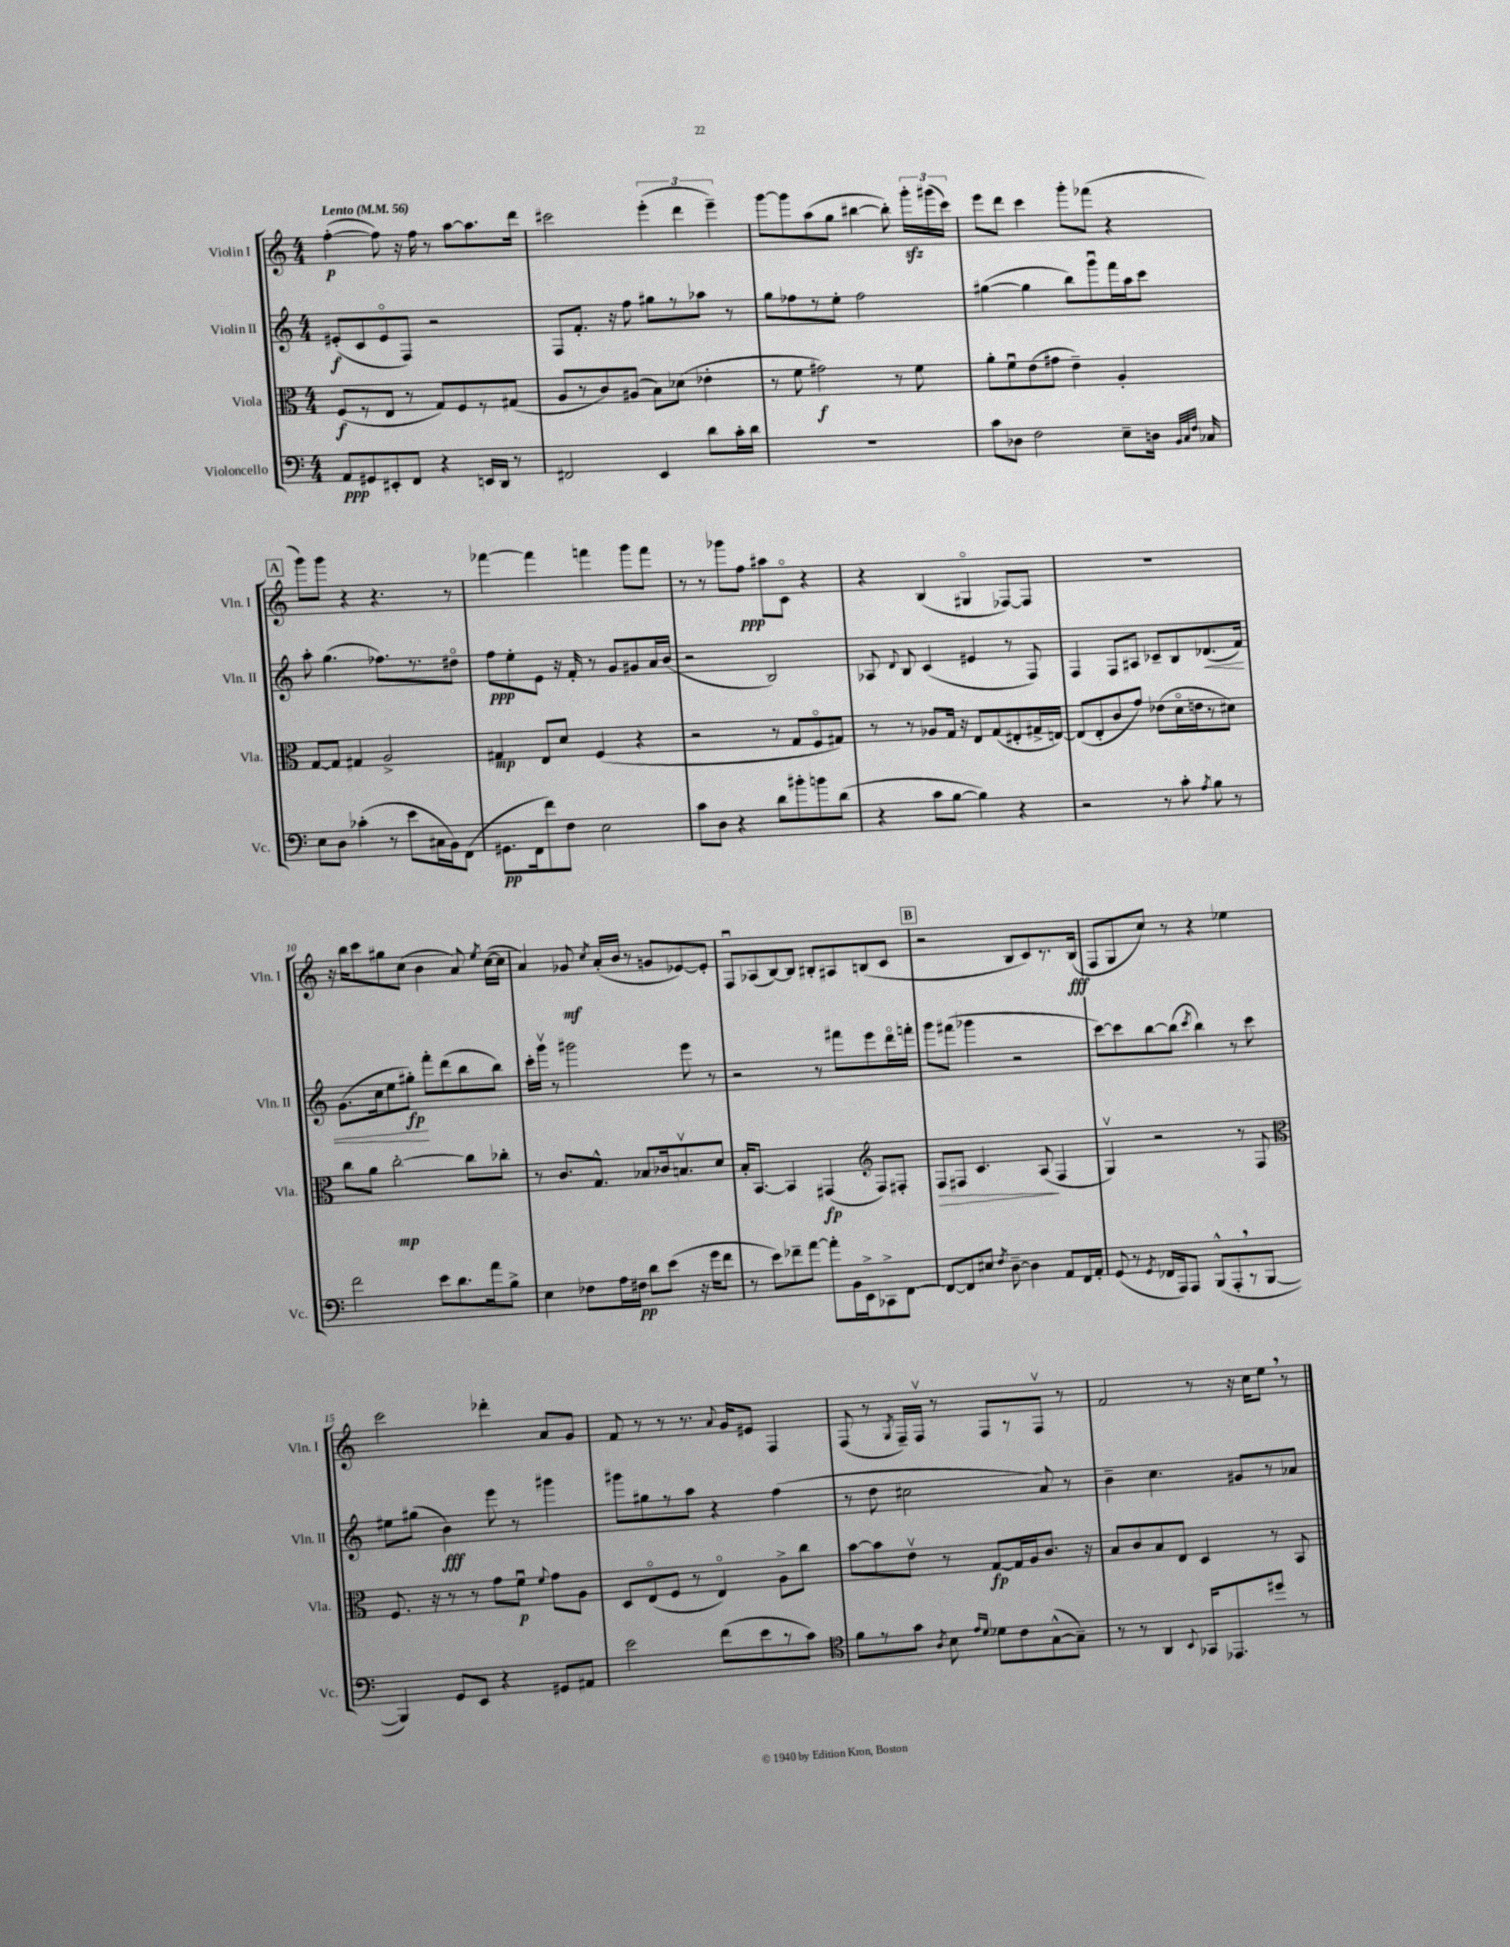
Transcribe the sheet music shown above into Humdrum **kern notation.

**kern	**dynam	**kern	**dynam	**kern	**dynam	**kern	**dynam
*part4	*part4	*part3	*part3	*part2	*part2	*part1	*part1
*staff4	*staff4	*staff3	*staff3	*staff2	*staff2	*staff1	*staff1
*I"Violoncello	*	*I"Viola	*	*I"Violin II	*	*I"Violin I	*
*I'Vc.	*	*I'Vla.	*	*I'Vln. II	*	*I'Vln. I	*
*clefF4	*	*clefC3	*	*clefG2	*	*clefG2	*
*k[]	*	*k[]	*	*k[]	*	*k[]	*
*M4/4	*	*M4/4	*	*M4/4	*	*M4/4	*
*MM56	*	*MM56	*	*MM56	*	*MM56	*
=1	=1	=1	=1	=1	=1	=1	=1
!	!	!	!	!	!	!LO:TX:a:B:t=Lento	!
8AA/L	ppp	(8F/L	f	(8e#X'/L	f	([4ff'\	p
8GG#X/	.	8r	.	8c/	.	.	.
8EE#X'/	.	8E/J	.	8e#/	.	8ff\])	.
8FF/J	.	8r	.	8F/J)	.	16r	.
.	.	.	.	.	.	16ff\	.
4r	.	8G/L)	.	2r	.	8r	.
.	.	8F/	.	.	.	[8aa\L	.
16EEn/LL	.	8r	.	.	.	8.aa\]	.
16DD/JJ	.	.	.	.	.	.	.
8r	.	(8G#X/J	.	.	.	.	.
.	.	.	.	.	.	16ddd\Jk	.
=2	=2	=2	=2	=2	=2	=2	=2
2FF#X/	.	8A/L	.	8F/L	.	2ccc#X\	.
.	.	8r	.	8.f'/J	.	.	.
.	.	8c/)	.	.	.	.	.
.	.	.	.	16r	.	.	.
.	.	(8A#X/J	.	8ff\	.	.	.
4EE/	.	8B\L)	.	8gg#X\L	.	(6eee'\	.
.	.	(8d-X\J	.	8r	.	.	.
.	.	.	.	.	.	6ddd\	.
8d\L	.	4e-X'\	.	8aa-X\J	.	.	.
.	.	.	.	.	.	6eee~\)	.
16c'\L	.	.	.	8r	.	.	.
16d\JJ	.	.	.	.	.	.	.
=3	=3	=3	=3	=3	=3	=3	=3
1r	.	8r	.	8gg\L	.	[8ggg\L	.
.	.	8f\	.	8ff-X\	.	8ggg\]	.
.	.	2g#X\)	f	8r	.	(8aa\	.
.	.	.	.	8ee'\J	.	8gg\J	.
.	.	.	.	2ff-\	.	[4bb#X\	.
.	.	8r	.	.	.	8bb#'\])	.
.	.	8f\	.	.	.	24gggzz'\LL	.
.	.	.	.	.	.	(24ggg#X\	.
.	.	.	.	.	.	24ccc\JJ)	.
=4	=4	=4	=4	=4	=4	=4	=4
8c\L	.	8a'\L	.	([4gg#X\	.	8eee\L	.
8D-X\J	.	8fu\	.	.	.	8ddd\J	.
2F\	.	(8e\	.	4gg#\]	.	4ccc\	.
.	.	8g#X\J	.	.	.	.	.
.	.	4e~\)	.	8bb\L)	.	8ggg'\L	.
.	.	.	.	8gggu\	.	(8fff-X\J	.
8E~\L	.	4A'/	.	16fff\L	.	4r	.
.	.	.	.	16aa\J	.	.	.
16Dn\Jk	.	.	.	8ccc\J	.	.	.
32qqBB/LLL	.	.	.	.	.	.	.
32qqC/	.	.	.	.	.	.	.
32qqF/JJJ	.	.	.	.	.	.	.
16C-X/	.	.	.	.	.	.	.
!!LO:LB:g=z
!!LO:REH:place=s1:t=A
=5	=5	=5	=5	=5	=5	=5	=5
8E\L	.	[8G/L	.	8aa'\	.	8ggg\L)	.
8D\J	.	8G/J]	.	(4.gg\	.	8ggg\J	.
(4c-X'\	.	4G#X/	.	.	.	4r	.
8r	.	2A^/	.	8.ff-X\L)	.	4.r	.
8e\L	.	.	.	.	.	.	.
.	.	.	.	8.r	.	.	.
16C#X\L	.	.	.	.	.	.	.
16BB\J)	.	.	.	.	.	.	.
(8FF\J	.	.	.	8dd#X\J	.	8r	.
=6	=6	=6	=6	=6	=6	=6	=6
8.GG#X\L	pp	4G#X/	mp	8ff\L	ppp	[4fff-X\	.
.	.	.	.	8ee'\	.	.	.
16FF\k	.	.	.	.	.	.	.
8f\)	.	8E/L	.	8e\J	.	4fff-\]	.
8F\J	.	8d/J	.	16r	.	.	.
.	.	.	.	16f'/	.	.	.
2E\	.	(4F/	.	8r	.	4fffn\	.
.	.	.	.	8g/L	.	.	.
.	.	4r	.	8g#X/	.	8ggg\L	.
.	.	.	.	16a/L	.	8fff\J	.
.	.	.	.	(16b/JJ	.	.	.
=7	=7	=7	=7	=7	=7	=7	=7
8c\L	.	2r	.	2r	.	8r	.
8D\J	.	.	.	.	.	8r	.
4r	.	.	.	.	.	8ggg-X\L	.
.	.	.	.	.	.	8ff\J	ppp
8d\L	.	8r	.	2B/)	.	8aa#X\L	.
8b#X'\	.	8G/L	.	.	.	8c\J	.
8bn\	.	8F/	.	.	.	4r	.
(8d\J	.	8G#X/J)	.	.	.	.	.
=8	=8	=8	=8	=8	=8	=8	=8
4r	.	8r	.	8A-X/	.	4r	.
.	.	.	.	8qqd/	.	.	.
.	.	8r	.	8B/	.	.	.
8c\L	.	8A-X/L	.	(4c/	.	(4B/	.
[8B\J	.	16G/Jk	.	.	.	.	.
.	.	16r	.	.	.	.	.
4B\])	.	8E/L	.	4e#X/	.	4G#X/	.
.	.	(8G/	.	.	.	.	.
4r	.	8E#X'/	.	8r	.	[8F-X/L)	.
.	.	16G#X^/L	.	8F/)	.	8F-/J]	.
.	.	[16En/JJ)	.	.	.	.	.
=9	=9	=9	=9	=9	=9	=9	=9
2r	.	(8E/L]	.	4F/	.	1r	.
.	.	8E'/	.	.	.	.	.
.	.	8c/	.	8F/L	.	.	.
.	.	8g/J)	.	8A#X/J	.	.	.
8r	.	(8e-X\L	.	8c-X~/L	.	.	.
8c'\	.	16d\L	.	8B/	.	.	.
.	.	16en\J	.	.	.	.	.
8qA/	.	.	.	.	.	.	.
!	!	!	!	!	!LO:HP:b	!	!
8B\	.	8r	.	(8.d-X/	<	.	.
8r	.	8d#X\J)	.	.	.	.	.
.	.	.	.	16f/Jk)	.	.	.
!!LO:LB:g=z
=10	=10	=10	=10	=10	=10	=10	=10
2f\	.	8cc\L	.	(8.g\L	.	16r	.
.	.	.	.	.	.	16bb\KL	.
.	.	8a\J	.	.	.	8ccc\	.
.	.	.	.	16cc\k	.	.	.
.	.	[2cc'\	mp	8ee\	.	8gg#X\	.
.	.	.	.	8gg#X'\J)	fp	(8cc\J	.
8e\L	.	.	.	8fff'\L	[	4b\	.
8.d\	.	.	.	(8ddd\	.	.	.
.	.	8cc\L]	.	8bb\	.	8a/)	.
16a\k	.	.	.	.	.	.	.
.	.	.	.	.	.	8qee/	.
8B^\J	.	8cc-X'\J	.	8bb\J)	.	([16cc\LL	.
.	.	.	.	.	.	16cc\JJ]	.
=11	=11	=11	=11	=11	=11	=11	=11
4E\	.	8r	.	16ccc'\LL	.	4a/)	.
.	.	.	.	16gggv\JJ	.	.	.
.	.	8.c/L	.	8r	.	.	.
8F-X\L	.	.	.	2ggg#X\	.	8g-X/	mf
.	.	8.G^^/J	.	.	.	.	.
.	.	.	.	.	.	8qcc/	.
16A\L	.	.	.	.	.	(16a'/LL	.
16F#X\JJ	pp	.	.	.	.	16b/JJ	.
8d\L	.	8B-X/L	.	.	.	8r	.
(8e\J	.	16c-X/k	.	.	.	8gn/L	.
.	.	8.Bnv/	.	.	.	.	.
16r	.	.	.	8eee\	.	[8e-X/)	.
16g\KL	.	.	.	.	.	.	.
8f\J	.	8d/J	.	8r	.	8e-'/J]	.
=12	=12	=12	=12	=12	=12	=12	=12
8r	.	16B'/KL	.	2r	.	8Fu/L	.
.	.	[8.BB/J	.	.	.	.	.
8e\L)	.	.	.	.	.	(8A-X/	.
8f-X~\	.	4BB/]	.	.	.	[8B/)	.
[8a\J	.	.	.	.	.	8B/J]	.
8a'\L]	.	(4GG#X/	fp	8r	.	8B#X'/L	.
16BB\L	.	.	.	8fff#X\L	.	8A#X/	.
16EE^\J	.	.	.	.	.	.	.
*	*	*clefG2	*	*	*	*	*
8CC-X^\	.	8F/L)	.	8eee\	.	(8Bn/	.
[8FF\J	.	8F#X'/J	.	16ddd\L	.	8c/J	.
.	.	.	.	16fffn'\JJ	.	.	.
!!LO:REH:place=s1:t=B
=13	=13	=13	=13	=13	=13	=13	=13
!	!	!	!LO:HP:b	!	!	!	!
8FF/L_	.	8F/L	>	8ggg\L	.	2r	.
8FF/]	.	8F#X/J	.	(8fff#X\J	.	.	.
8E#X/J	.	4.c/	.	4ggg-X\	.	.	.
8qF/	.	.	.	.	.	.	.
[8D~\	.	.	.	.	.	.	.
4D\]	.	.	.	2r	.	8B/L	.
.	.	(8A/	.	.	.	8c/)	.
8AA/L	.	4F#/	]	.	.	8.r	.
16FF/L	.	.	.	.	.	.	.
16AA'/JJ	.	.	.	.	.	(16B/Jk	fff
=14	=14	=14	=14	=14	=14	=14	=14
(8GG/	.	4Gv/)	.	[8ccc\L)	.	8F/L	.
8r	.	.	.	8ccc\]	.	8G/	.
8qGG/	.	.	.	.	.	.	.
16FF-X/LL	.	2r	.	[8bb\	.	8cc/J)	.
16AAA/J)	.	.	.	.	.	.	.
8AAA/J	.	.	.	(8bb\J]	.	8r	.
.	.	.	.	8qccc/	.	.	.
(8BBB^^/L	.	.	.	4bb\)	.	4r	.
8AAA',/	.	.	.	.	.	.	.
8r	.	8r	.	8r	.	4ee-X\	.
[8BBB/J	.	8F/	.	8ccc\	.	.	.
!!LO:LB:g=z
=15	=15	=15	=15	=15	=15	=15	=15
*	*	*clefC3	*	*	*	*	*
4BBB/])	.	8.F/	.	8ee#X\L	.	2ccc\	.
.	.	.	.	(8gg#X\J	.	.	.
.	.	16r	.	.	.	.	.
8GG/L	.	8r	.	4b\)	fff	.	.
8EE/J	.	8r	.	.	.	.	.
4r	.	8g\L	.	8eee\	.	4ddd-X'\	.
.	.	8fu\J	p	8r	.	.	.
.	.	8qqf/	.	.	.	.	.
8GG#X/L	.	8g\L	.	4ggg#X\	.	8a/L	.
8AA#X/J	.	8A\J	.	.	.	8g/J	.
=16	=16	=16	=16	=16	=16	=16	=16
2e\	.	8D/L	.	8ggg#X\L	.	8f/	.
.	.	(8E/	.	8gg#X\	.	8r	.
.	.	8F/J	.	8r	.	8r	.
.	.	8r	.	8aa\J	.	8.r	.
(8f\L	.	4E/)	.	4r	.	.	.
.	.	.	.	.	.	8qqa/	.
.	.	.	.	.	.	16g/KL	.
8e\	.	.	.	.	.	8e#X/J	.
8r	.	8A^\L	.	(4ff\	.	4F/	.
8c\J)	.	8cc\J	.	.	.	.	.
=17	=17	=17	=17	=17	=17	=17	=17
*clefC4	*	*	*	*	*	*	*
8f\L	.	[8b\L	.	8r	.	(8F/	.
8r	.	8b\]	.	8dd\	.	8r	.
.	.	.	.	.	.	8qG/	.
8g\J	.	8ev\J	.	2cc#X\	.	16F~/LL)	.
.	.	.	.	.	.	16Fv/JJ	.
8qA/	.	.	.	.	.	.	.
8B\	.	8r	.	.	.	8r	.
16qqe/LL	.	.	.	.	.	.	.
16qqd/JJ	.	.	.	.	.	.	.
8d-X\L	.	[8G/L	fp	.	.	8F/L	.
8c\	.	16G/L]	.	.	.	8r	.
.	.	16A/J	.	.	.	.	.
([8G^^\	.	8.c/J	.	8a/)	.	8Fv/J	.
8G~\J])	.	.	.	8r	.	8r	.
.	.	16r	.	.	.	.	.
=18	=18	=18	=18	=18	=18	=18	=18
8r	.	8B/L	.	4b~\	.	2f/	.
8r	.	8c/	.	.	.	.	.
4AA/	.	8B/	.	4.cc\	.	.	.
.	.	8E/J	.	.	.	.	.
8qqBB/	.	.	.	.	.	.	.
16GG-X/KL	.	4D/	.	.	.	8r	.
8.EE-X/	.	.	.	.	.	.	.
.	.	.	.	8g#X/L	.	16r	.
.	.	.	.	.	.	16cc\KL	.
8dd#X/J	.	8r	.	8r	.	8ee,\J	.
8r	.	8BB/	.	8a-X/J	.	8r	.
==	==	==	==	==	==	==	==
*-	*-	*-	*-	*-	*-	*-	*-
